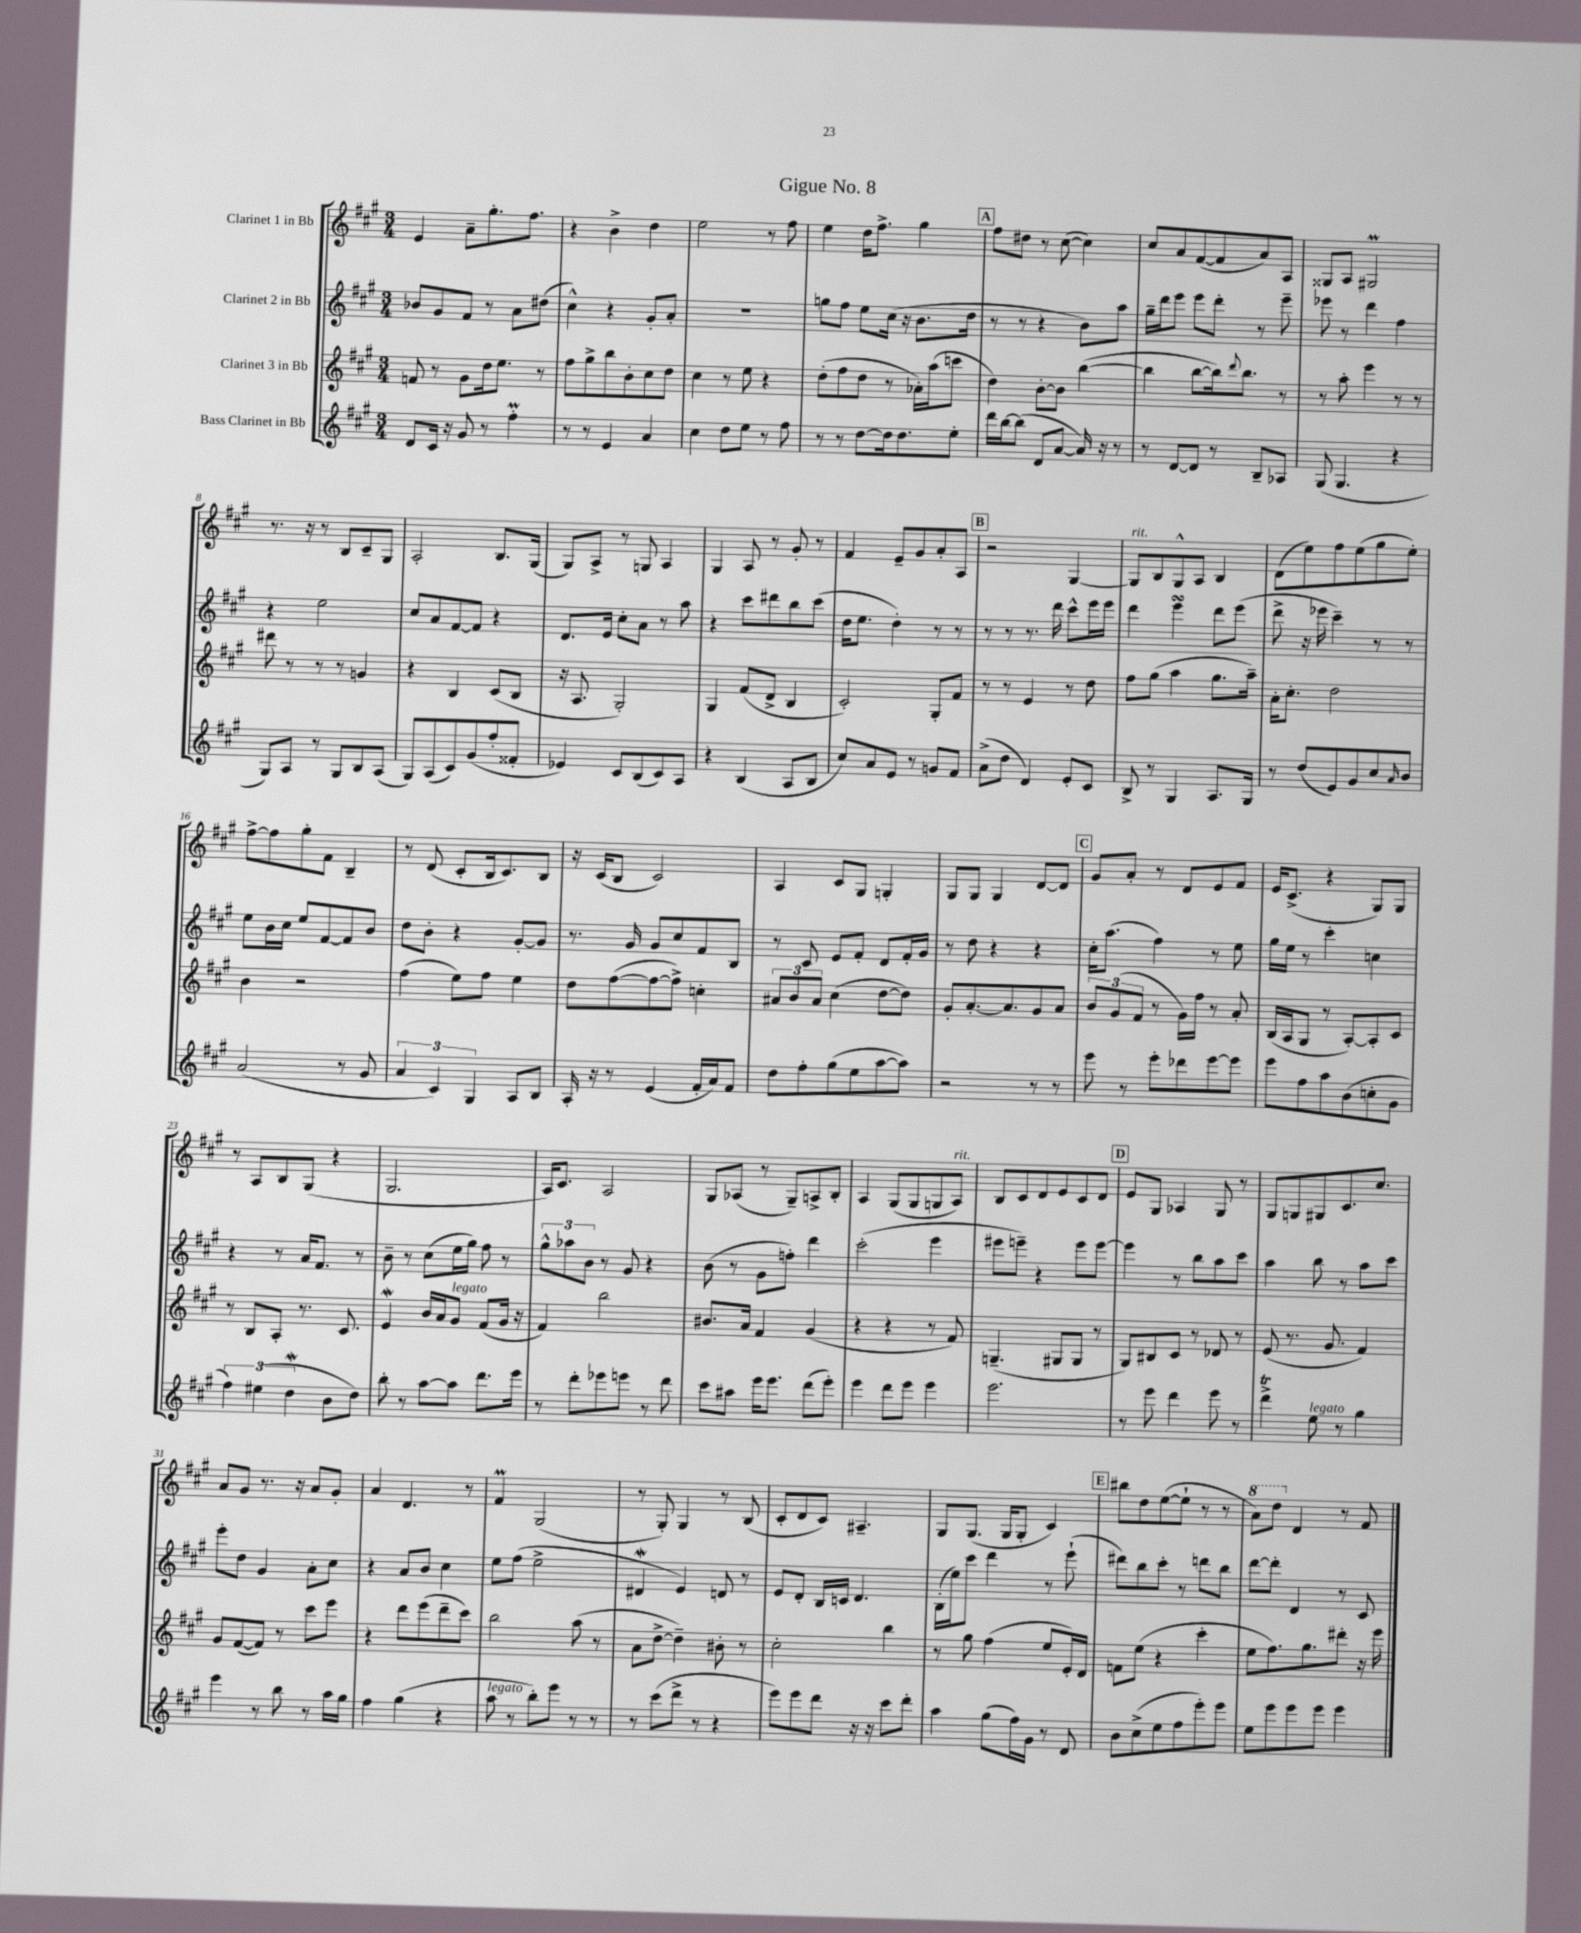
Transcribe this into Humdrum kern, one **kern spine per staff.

**kern	**kern	**kern	**kern
*staff4	*staff3	*staff2	*staff1
*clefG2	*clefG2	*clefG2	*clefG2
*k[f#c#g#]	*k[f#c#g#]	*k[f#c#g#]	*k[f#c#g#]
*M3/4	*M3/4	*M3/4	*M3/4
8d	8f	8b-	4e
16c#	8r	8g#	.
16r	.	.	.
8g#	8g#	8f#	8a~
8r	16dd	8r	8.gg#'
.	8.ee	.	.
4ff#'	.	8a	.
.	.	.	8.ff#
.	8r	(8dd#	.
=	=	=	=
8r	8ff#	4cc#^^)	4r
8r	8gg#^	.	.
4e	8bb	4r	4b^
.	8b'	.	.
4a	8cc#	8g#'	4dd
.	8dd	8a'	.
=	=	=	=
4cc#	4cc#	2.r	2ee
8dd	8r	.	.
8ee	8ee	.	.
8r	4r	.	8r
8ff#	.	.	8ff#
=	=	=	=
8r	(8dd'	8gg	4ee
8r	8ff#	8ff#	.
[8dd	8dd	8ee	16dd
.	.	.	8.ff#^
16dd]	8r	(16cc#	.
8.dd	.	16r	.
.	16a-')	8.b	4gg#
.	(16aa	.	.
8ee'	8ccc	.	.
.	.	16dd	.
=	=	=	=
16ddd	4dd)	8r	8ff#
[16bb	.	.	.
(8bb]	.	8r	8dd#
8d	[8b'	4r	8r
[8a	8b]	.	([8cc#
16a])	([4bb	8b)	4cc#])
16r	.	.	.
8r	.	8aa	.
=	=	=	=
8r	4bb]	16gg#~	8cc#
.	.	16ddd	.
[8d	.	8eee	8a
8d]	[8bb	8eee	([8f#
8r	16bb])	8ddd'	8f#]
.	8qqddd	.	.
.	8.bb	.	.
8B~	.	8r	8a)
8A-	8r	8eee~	8A
=	=	=	=
(8G#	8r	8eee-	8G##
4.G#	8aa'	8r	8A
.	4eee	4ddd	2G#
4r	8r	4ff#	.
.	8r	.	.
=	=	=	=
8G#)	8ddd#	4r	8.r
8A	8r	.	.
.	.	.	16r
8r	8r	2ee	8r
8G#	8r	.	8B
8B	4g	.	8c#~
(8A	.	.	8G#
=	=	=	=
8G#)	4r	8cc#	2A'
(8A	.	8a	.
8c#)	4B	[8f#	.
(8g#	.	8f#]	.
8ff#'	(8c#	4r	8.B
8f##'	8B	.	.
.	.	.	(16G#
=	=	=	=
4e-)	16r	8.d	8G#)
.	8.A	.	.
.	.	.	8A^
.	.	16e	.
8c#	2G#')	8cc#'	8r
(8B	.	8a	8G
8c#)	.	8r	4A
8A	.	8aa	.
=	=	=	=
4r	4G#	4r	4G#
(4B	(8f#	8ccc#	8A
.	8d^	8ddd#	8r
8A	4B	8bb	8g#'
8B	.	(8ccc#	8r
=	=	=	=
8cc#)	2c#')	16dd	4f#
.	.	8.ee	.
8a	.	.	.
8e	.	4dd')	8e~
8r	.	.	8g#
8g	8G#'	8r	8a'
8f#	8f#	8r	8A
=	=	=	=
(8a^	8r	8r	2r
8dd	8r	8r	.
4d)	4e	8.r	.
.	.	16ddd	.
8e'	8r	8ccc#^^	[4G#
8c#	8dd	16eee	.
.	.	16eee	.
=	=	=	=
8B^	8ff#	4ddd	8G#]
8r	(8gg#	.	8B
4G#	4aa	4eee	8G#^^
.	.	.	8A
8.A	8.gg#	8ddd	4B
.	.	(8eee	.
16G#	16aa~)	.	.
=	=	=	=
8r	16a'	8ddd^	(8d
.	8.cc#'	.	.
(8dd	.	16r	8ee)
.	.	16eee-	.
8e)	2dd	4ccc#~)	8ff#
8g#	.	.	(8ee
8cc#	.	8r	8gg#
16qqa	.	.	.
8b	.	8r	8ee')
=	=	=	=
(2a	4b	8ee	[8ff#^
.	.	16b	8ff#]
.	.	16cc#	.
.	2r	8ee	8gg#'
.	.	[8f#	8f#
8r	.	8f#]	4B~
8g#	.	8b	.
=	=	=	=
6a	(4ff#	8dd	8r
.	.	8b'	(8d
6c#)	.	.	.
.	8ee)	4r	8c#'
6G#	.	.	.
.	8ff#	.	16B
.	.	.	8.c#)
8A	4ee	[8g#'	.
8B	.	8g#]	8B
=	=	=	=
16A'	8dd	8.r	16r
16r	.	.	(16c#
8r	([8ff#	.	8B
.	.	16g#	.
(4e	8ff#_	8g#	2c#)
.	8ff#^])	8cc#	.
16f#'	4cc'	8f#	.
16a)	.	.	.
8f#	.	8B	.
=	=	=	=
8dd	12a#	8r	4A
.	12b	.	.
8ff#'	.	8c#	.
.	12a#	.	.
(8gg#	(4cc#	8e	8c#
8ee	.	8f#'	8G#
[8aa	[8dd	8d	4G'
8aa])	8dd])	16f#'	.
.	.	16g#	.
=	=	=	=
2r	8g#'	8r	8G#
.	[8.a'	8dd	8G#
.	.	4r	4G#
.	8.a]	.	.
8r	8g#	4r	[8d
8r	8a	.	8d]
=	=	=	=
8eee	12b	16cc#'	8g#
.	.	(8.aa	.
.	(12g#	.	.
8r	.	.	8a'
.	12f#	.	.
8eee'	8r	4ff#)	8r
8ddd-	16g#)	.	8d
.	16ff#	.	.
[8eee	8r	8r	8e
8eee]	8a'	8ee	8f#
=	=	=	=
8eee	(16B	16gg#	16e
.	16A	16ee	(8.c#^
8ff#	8G#	8r	.
8aa	8r	4ccc#'	4r
(8b	[8A')	.	.
8cc'	8A']	4cc	8G#)
8g#	8c#	.	8G#
=	=	=	=
6ff#)	8r	4r	8r
.	8B	.	8A
(6ee#	.	.	.
.	8A'	8r	8B
6dd	.	.	.
.	8.r	16a	(8G#
.	.	8.f#	.
8b	.	.	4r
.	8.c#	.	.
8dd)	.	8r	.
=	=	=	=
8bb'	4e	8b~	2.G#
8r	.	8r	.
[8aa	16b	(8cc#	.
.	16a	.	.
8aa]	8g#	16ee	.
.	.	16gg#)	.
8.ddd	(8f#	8ff#	.
.	16g#	8r	.
16eee	16r	.	.
=	=	=	=
8r	4f#)	12gg#^^	16A)
.	.	.	8.c#
.	.	12aa-	.
8ddd'	.	.	.
.	.	12b	.
8eee-	2bb	8r	2A
8eee	.	8g#	.
8r	.	4r	.
8ddd	.	.	.
=	=	=	=
8ccc#	8.b#	(8b	8G#
8aa#	.	8r	(8A-
.	16a	.	.
16eee	4f#	8g#	8r
8.eee	.	.	.
.	.	8ff')	8G#~)
(8ddd	(4g#	4ddd	8A^
8eee')	.	.	8B'
=	=	=	=
4eee	4r	(2ccc#'	4A
8ddd	4r	.	(8G#
8eee	.	.	8G#
4eee	8r	4eee	8G
.	8f#)	.	8A)
=	=	=	=
2.eee	(4.G~	8eee#	8B
.	.	8eee~)	8c#
.	.	4r	8d
.	8G#	.	8e
.	8G#	8eee	8c#
.	8r	[8eee	8d
=	=	=	=
8r	8G#)	4eee]	8e
8eee	8B#	.	8G#
4ddd	8c#	8r	4A-
.	8r	8bb	.
8eee	8d-	8aa	8G#
8r	8r	8ccc#	8r
=	=	=	=
4ddd^	(8e	4aa	8G#
.	8.r	.	8G
8ee	.	8bb	8G#
.	8.g#	.	.
8r	.	8r	8.c#
4gg#	4f#)	8aa	.
.	.	.	8.cc#
.	.	8ccc#	.
=	=	=	=
4eee	8g#	8eee'	8a
.	([8f#	8dd	8g#
8r	8f#])	4g#	8.r
8bb	8r	.	.
.	.	.	16r
8r	8ccc#	8a'	8a
16aa	8eee	8cc#	8g#'
16gg#	.	.	.
=	=	=	=
4ff#	4r	4r	4a
(4gg#	8ddd	8a	4.d
.	(8eee	8b	.
4r	8ddd~	4cc#	.
.	8ccc#)	.	8r
=	=	=	=
8aa	2bb	8ee	4f#
8r	.	(8ff#	.
8bb')	.	2ee^	(2G#
8eee	.	.	.
8r	(8aa	.	.
8r	8r	.	.
=	=	=	=
8r	8a	4d#	8r
(8ccc#	[8dd^	.	8G#')
8ddd^	4dd~])	4e)	4G#
8r	.	.	.
4r	8b#'	8d	8r
.	8r	8r	(8B
=	=	=	=
8eee)	2cc#'	8e	8c#'
8eee	.	8d'	8d
8ddd	.	16B	8c#)
.	.	16c	.
16r	.	4.d	4.A#~
16r	.	.	.
8ccc#	4bb	.	.
8ddd'	.	.	.
=	=	=	=
4aa	8r	(16B'	8G#
.	.	16ee)	.
.	8gg#	8ccc#	(8.G#
(8gg#	(4ff#	4ddd	.
.	.	.	16G#
16ff#)	.	.	8G#'
16g#	.	.	.
8r	8ee	8r	4c#)
8d	16e')	(8eee`	.
.	16d	.	.
=	=	=	=
8b	8f	8ddd#)	8bb#
(8cc#^	(8ee	8bb	8dd
8ee	4r	8ccc#'	([8ee
8ff#	.	8r	8ee`]
8eee')	4ccc#'	8ddd	8r
8eee	.	8bb	8r
=	=	=	=
8ee	8ee	[8ddd	8aa)
8eee	8.ff#)	8ddd']	8ddd
8eee	.	4d	4d
.	8.gg#	.	.
8eee	.	.	.
4eee	8ddd#'	8r	8r
.	16r	8c#	8f#
.	16eee	.	.
==	==	==	==
*-	*-	*-	*-
